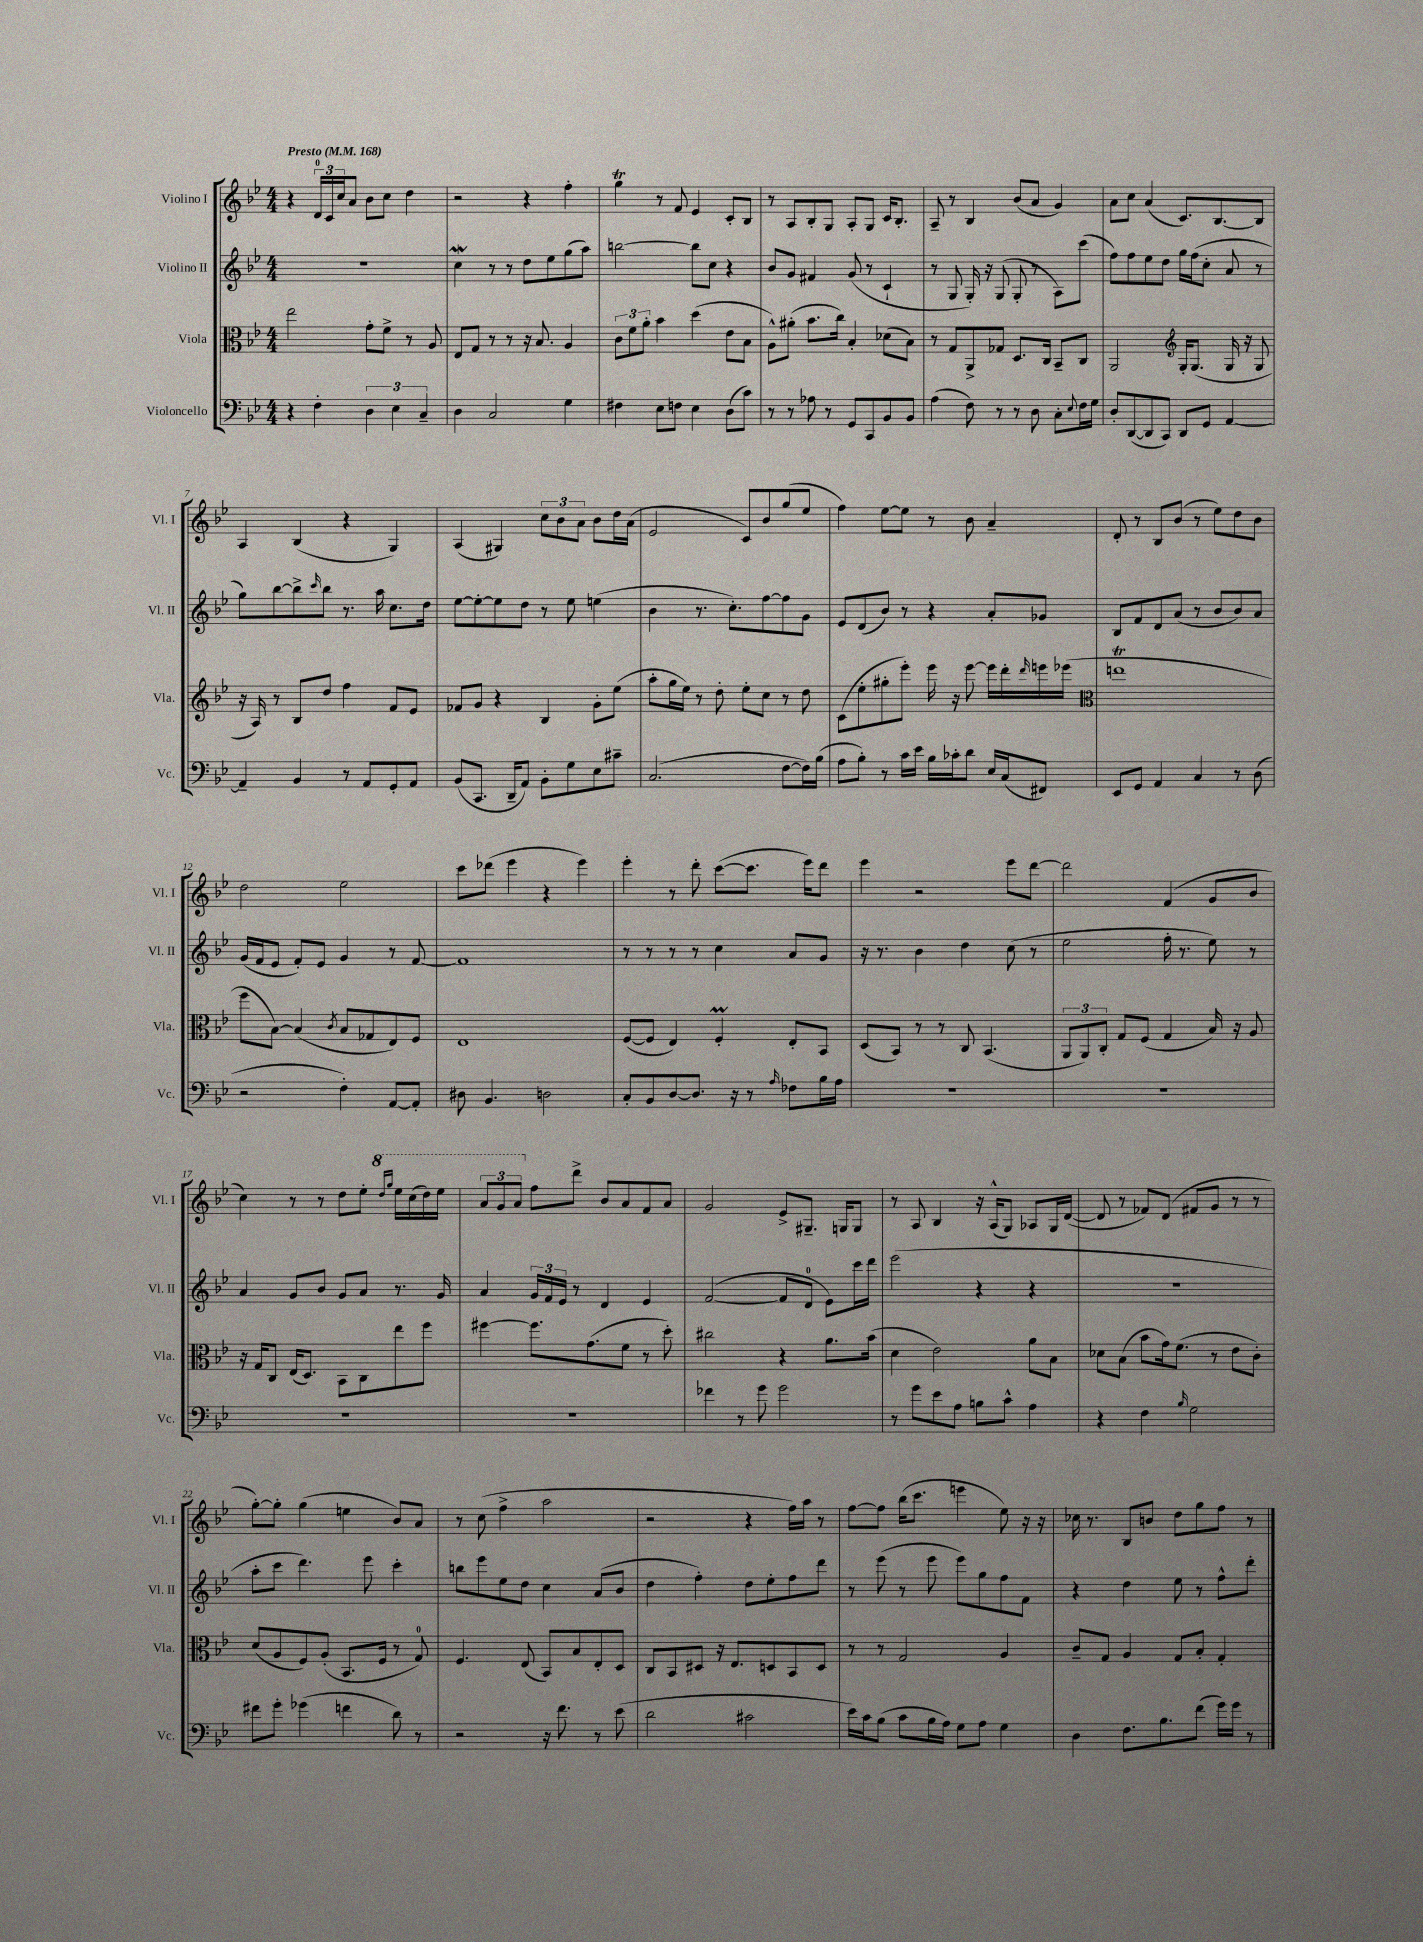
<<
\new StaffGroup <<
\new Staff = "s0" \with { instrumentName = "Violino I" shortInstrumentName = "Vl. I" } {
    \clef treble \key bes \major \numericTimeSignature \time 4/4 \tempo "Presto" 4 = 168
    r4 \tuplet 3/2 { d'16-0 c'16 c''16 } a'8 bes'8 c''8 d''4 |
    r2 r4 f''4-. |
    g''4\trill r8 f'8 ees'4 c'8-. bes8 |
    r8 a8 bes8-. g8 a8-. g8 c'16 bes8.-. |
    a8-- r8 bes4 bes'8( a'8 g'4) |
    a'8 c''8 a'4( c'8.) bes8.~ bes8 |
    a4 bes4( r4 g4) |
    a4( gis4) \tuplet 3/2 { c''8 bes'8 a'8 } bes'8 d''16 a'16( |
    ees'2 c'8) bes'8 g''8( ees''8 |
    f''4) ees''8~ ees''8 r8 bes'8 a'4-- |
    d'8-. r8 bes8 bes'8( r8 ees''8) d''8 bes'8 |
    d''2 ees''2 |
    c'''8 des'''8( ees'''4 r4 ees'''4) |
    ees'''4-. r8 d'''8-. c'''8~( c'''8. ees'''16) d'''8 |
    ees'''4 r2 ees'''8 d'''8~ |
    d'''2 f'4( g'8 bes'8 |
    c''4) r8 r8 d''8 ees''8-. \ottava #1 \grace { d'''16 g'''16 } ees'''16 c'''16( d'''16) ees'''16 |
    \tuplet 3/2 { a''8 g''8 a''8 \ottava #0 } f''8 d'''8-> bes'8 a'8 f'8 a'8 |
    g'2 ees'8-> gis8.-- g16 g8 |
    r8 a8 bes4 r16 a16-^( g8) aes8 g16 d'16~( |
    d'8 r8 fes'8) d'8( fis'8 g'8 r8 r8 |
    g''8~-.) g''8-. g''4( e''4 bes'8) a'8 |
    r8 c''8( f''4-> a''2 |
    r2 r4 f''16) a''16 r8 |
    f''8~ f''8 bes''16( c'''8. e'''4 ees''8) r16 r16 |
    ces''16 r8. bes8 b'8 d''8 g''8 f''8 r8 \bar "|." |
}
\new Staff = "s1" \with { instrumentName = "Violino II" shortInstrumentName = "Vl. II" } {
    \clef treble \key bes \major \numericTimeSignature \time 4/4
    R1 |
    c''4\mordent r8 r8 d''8 ees''8 g''8( a''8) |
    b''2~ b''8 c''8 r4 |
    bes'8 g'8 fis'4 g'8( r8 c'4-! |
    r8 g8 g16-.) r16 g8( g8-. r8 a8) c'''8( |
    f''8) f''8 ees''8 d''8 g''16 f''16( c''8-. a'8 r8 |
    g''8) bes''8~ bes''8-> \grace { c'''16 } bes''8 r8. a''16 c''8. d''16 |
    ees''8~ ees''8~-. ees''8 d''8 r8 ees''8 e''4( |
    bes'4 r8. c''8.-.) f''8~ f''8 g'8 |
    ees'8 d'8( bes'8) r8 r4 a'8-. ges'8 |
    bes8 f'8 d'8 a'8( r8 bes'8 bes'8) a'8 |
    g'16( f'16 ees'8 f'8-.) ees'8 g'4 r8 f'8~ |
    f'1 |
    r8 r8 r8 r8 c''4 a'8 g'8 |
    r16 r8. bes'4 d''4 c''8( r8 |
    ees''2 f''16-. r8. ees''8) r8 |
    a'4 g'8 bes'8 g'8 a'8 r8. g'16 |
    a'4 \tuplet 3/2 { g'16 f'16 ees'16 } r8 d'4 ees'4 |
    f'2~( f'8 d'8-0 ees'8) c'''16 d'''16 |
    ees'''2( r4 r4 |
    r1 |
    a''8-. c'''8 d'''4.) ees'''8 c'''4-. |
    b''8 ees'''8 ees''8 d''8 c''4 a'8( bes'8 |
    d''4 f''4-.) d''8 ees''8-. f''8 d'''8 |
    r8 ees'''8( r8 ees'''8 ees'''8) g''8 f''8 f'8 |
    r4 d''4 ees''8 r8 f''8-^ d'''8-. \bar "|." |
}
\new Staff = "s2" \with { instrumentName = "Viola" shortInstrumentName = "Vla." } {
    \clef alto \key bes \major \numericTimeSignature \time 4/4
    ees''2 g'8-. f'8-> r8 a8 |
    ees8 g8 r8 r8 r16 bes8. a4 |
    \tuplet 3/2 { c'8 f'8 a'8-. } bes'4 d''4( ees'8 bes8 |
    a8-^) ais'8-.( bes'8. c''16) bes4-. des'8( bes8) |
    r8 g8 a,8-> ges8 d8. c16 bes,8-- c8 |
    a,2 \clef treble g16-. g8.( g16 r16 g8 |
    r16 a16) r8 bes8 d''8 f''4 f'8 ees'8 |
    fes'8 g'8 r4 bes4 g'8-. ees''8( |
    a''8-. g''16 ees''16) r8 d''8-. ees''8-. c''8 r8 d''8 |
    c'8( ees''8-. gis''8-. ees'''8-.) ees'''16 r16 ees'''8~ ees'''16 d'''16-. \grace { d'''16 } e'''16 ees'''16( |
    \clef alto e''1\trill |
    f''8 bes8~) bes4( \acciaccatura { c'8 } bes8 ges8 ees8) f8 |
    ees1 |
    f8~( f8 ees4) f4-.\prall ees8-. bes,8 |
    d8( bes,8) r8 r8 c8 bes,4.( |
    \tuplet 3/2 { a,8 a,8) c8-. } g8 f8( g4 bes16) r16 a8 |
    r16 g16 c8 ees16( d8.) bes,8 c8 ees''8 f''8 |
    fis''4~ fis''8. g'8.( f'8 r8 d''8-.) |
    cis''2 r4 a'8. bes'16( |
    d'4 ees'2) a'8 bes8 |
    des'8 bes8( bes'8 g'16) f'8.( r8 ees'8 c'8-.) |
    d'8( a8 f8) a8-.( bes,8. f16 r8 g8-0) |
    f4. ees8( bes,8) bes8 ees8-. d8 |
    c8 bes,8 dis8 r16 ees8. d8 bes,8 d8 |
    r8 r8 g2 a4 |
    c'8-- g8 a4 g8 bes8-. g4-. \bar "|." |
}
\new Staff = "s3" \with { instrumentName = "Violoncello" shortInstrumentName = "Vc." } {
    \clef bass \key bes \major \numericTimeSignature \time 4/4
    r4 f4-. \tuplet 3/2 { d4 ees4 c4-- } |
    d4 c2 g4 |
    fis4 ees8 f8 ees4 d8( c'8) |
    r8 r8 aes8 r8 g,8 c,8 bes,8 bes,8 |
    a4( f8) r8 r8 d8 c8-. \appoggiatura { ees8 } f16 g16 |
    d8-. d,8~( d,8 c,8) d,8 g,8 a,4~ |
    a,4-- bes,4 r8 a,8 g,8-. a,8 |
    bes,8( c,8. d,16-- a,8) bes,8-. g8 ees8 cis'8-- |
    c2.( f8~ f16) bes16( |
    a8 bes8-.) r8 c'16 ees'16 bes16 ces'16-. d'8 ees16 c16( fis,8) |
    ees,8 g,8 a,4 c4 r8 d8( |
    r2 f4-.) a,8~ a,8-. |
    dis8 bes,4. d2 |
    c8-. bes,8 d8~ d8. r16 r8 \grace { a16 } fes8 bes16 a16 |
    R1 |
    R1 |
    R1 |
    R1 |
    fes'4 r8 g'8 g'2 |
    r8 g'8 ees'8 a8 b8 c'8-^ a4 |
    r4 f4 \grace { bes16 } g2 |
    fis'8 g'8-. ges'4( f'4 d'8) r8 |
    r2 r16 f'8. r8 ees'8( |
    d'2 cis'2 |
    ees'16) c'16 bes8( c'8 bes16 a16) g8 a8 g4 |
    d4 f8. bes8. f'8( g'16) g'16 r8 \bar "|." |
}
>>
>>
